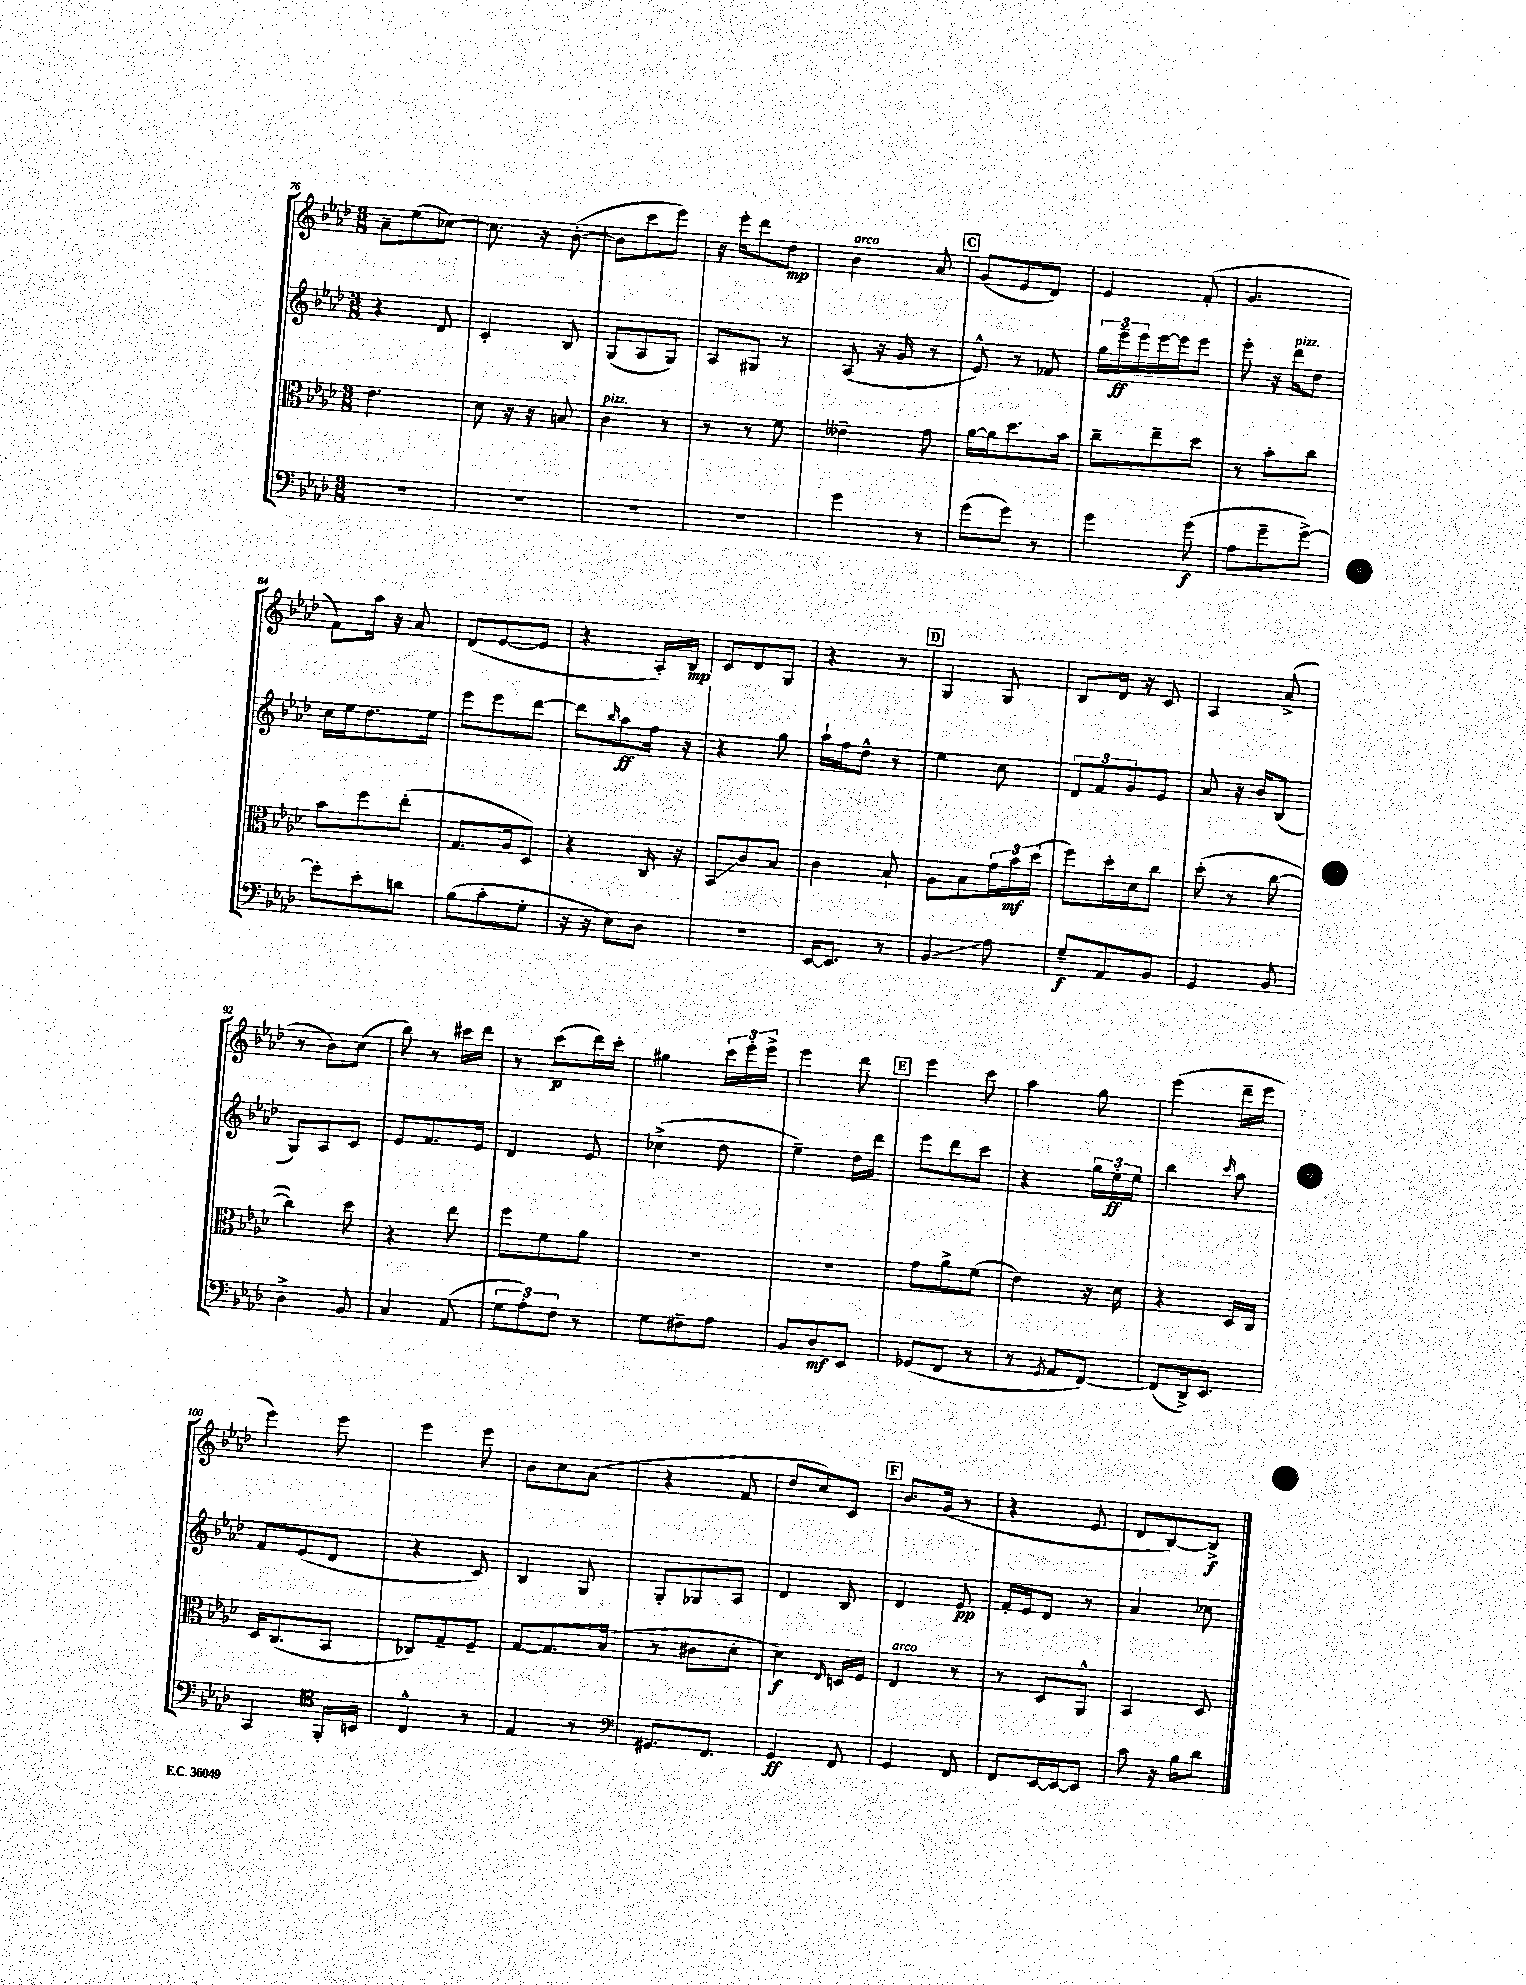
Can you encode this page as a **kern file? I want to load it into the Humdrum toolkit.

**kern	**kern	**kern	**kern
*staff4	*staff3	*staff2	*staff1
*clefF4	*clefC3	*clefG2	*clefG2
*k[b-e-a-d-]	*k[b-e-a-d-]	*k[b-e-a-d-]	*k[b-e-a-d-]
*M3/8	*M3/8	*M3/8	*M3/8
4.r	4.e-	4r	8a-~
.	.	.	(8ee-
.	.	8d-	[8cc-)
=	=	=	=
4.r	8d-	4c'	8.cc-]
.	16r	.	.
.	16r	.	16r
.	8B	8B-	([8b-'
=	=	=	=
4.r	4c	(8G	8b-]
.	.	8A-	8ccc
.	8r	8G)	8eee-)
=	=	=	=
4.r	8r	8A-	16r
.	.	.	16eee-'
.	8r	8G#	8ddd-
.	8f	8r	8dd-
=	=	=	=
4g	4e--~	(8A-	4b-
.	.	16r	.
.	.	16g	.
8r	8g	8r	8a-
=	=	=	=
(8g	[16a-	8e-^^)	(8g
.	16a-]	.	.
8g)	8.dd-	8r	8e-
8r	.	8f-	8d-)
.	16b-	.	.
=	=	=	=
4g	8cc~	24gg	4e-
.	.	24eee-~	.
.	.	24eee-	.
.	8ee-~	[16eee-	.
.	.	16eee-]	.
(8g	8dd-	8eee-	(8f'
=	=	=	=
8A-	8r	8eee-'	4.g
8g~	8b-'	16r	.
.	.	16ddd-	.
[8g^)	8cc	8dd-	.
=	=	=	=
8g']	8b-	16cc	8f)
.	.	16ee-	.
8e-'	8ff	8.dd-	16aa-
.	.	.	16r
8d	(8ee-'	.	8a-
.	.	16ee-	.
=	=	=	=
(8B-	8.G	8eee-	(8d-
8c'	.	8eee-	[8e-
.	16A-	.	.
8G'	8D-)	[8ddd-	8e-]
=	=	=	=
16r	4r	8ddd-]	4r
16r	.	.	.
.	.	16qqbb-	.
8E-)	.	8aa-	.
8D-	16C	16ff	16A-')
.	16r	16r	16B-
=	=	=	=
4.r	8BB-	4r	8c
.	8c	.	8d-
.	8B-	8gg	8G
=	=	=	=
[16EE-	4c	16aa-`	4r
8.EE-]	.	16ff	.
.	.	8dd-^^	.
8r	8B-`	8r	8r
=	=	=	=
4BB-	8A-	4ee-	4G
.	8B-	.	.
8A-	24g	8cc	8G
.	24b-	.	.
.	(24dd-	.	.
=	=	=	=
8G~	8ff)	12d-	8B-
.	.	12f	.
8AA-	16dd-'	.	16d-
.	.	12g	.
.	16d-	.	16r
8BB-	8cc	8e-	8c
=	=	=	=
4GG	(8dd-'	8a-	4A-
.	8r	16r	.
.	.	16b-	.
8BB-	[8cc	(8B-	(8a-^
=	=	=	=
4D-^	4cc])	8G)	8r
.	.	8A-	8b-)
8BB-	8dd-	8c	(8cc
=	=	=	=
4C	4r	8e-	8bb-)
.	.	8.f	8r
(8AA-	8ee-	.	16ccc#
.	.	16e-	16ddd-
=	=	=	=
12G	8ff	4d-	8r
12A-')	.	.	.
.	8f	.	(8ccc
12F	.	.	.
8r	8a-	8e-	16ddd-)
.	.	.	16ccc'
=	=	=	=
8G	4.r	(4cc-^	4gg#
8F#~	.	.	.
8A-	.	8dd-	24ccc
.	.	.	24eee-'
.	.	.	24eee-^
=	=	=	=
8BB-	4.r	4ee-~)	4eee-
8D-	.	.	.
8EE-	.	16dd-	8ddd-
.	.	16ddd-	.
=	=	=	=
(8GG-	8g	8eee-	4eee-
8FF	8a-^	8ddd-	.
8r	(8f	8ccc	8ccc
=	=	=	=
8r	4e-)	4r	4aa-
8qGG	.	.	.
8AA-	.	.	.
[8FF)	16r	24gg	8gg
.	.	24ee-'	.
.	16d-	.	.
.	.	24ee-	.
=	=	=	=
(8FF]	4r	4bb-	(4eee-
16DD-^)	.	.	.
8.EE-	.	.	.
.	.	16qqccc	.
.	16D-	8aa-	16ddd-~
.	16C	.	16eee-
=	=	=	=
4CC	16D-	8f	4eee-)
.	(8.C	.	.
.	.	(8e-	.
*clefC4	*	*	*
16FF'	8BB-	8d-	8eee-
16BB	.	.	.
=	=	=	=
4C^^	8C-)	4r	4eee-
.	8G~	.	.
8r	8F~	8c)	8eee-
=	=	=	=
4E-	[8G	4B-	8b-
.	8.G]	.	8cc
8r	.	8G	(8a-
.	(16B-	.	.
=	=	=	=
*clefF4	*	*	*
8.GG#	8r	8G'	4r
.	8c#	8G-	.
8.FF	.	.	.
.	8d-'	8A-	8f
=	=	=	=
4GG	4d-)	4d-	8dd-
.	.	.	8cc)
.	16qqE-	.	.
8FF	16D	8B-	8c
.	16F	.	.
=	=	=	=
4GG	4E-	4d-	8.b-
.	.	.	(16g
8FF	8r	8e-	8r
=	=	=	=
8FF	8r	16f'	4r
.	.	16e-	.
[16EE-	8D-	8d-	.
16EE-_	.	.	.
8EE-]	8AA-^^	8r	8e-
=	=	=	=
8c	4BB-	4a-	8d-
16r	.	.	[8B-)
16B-	.	.	.
8d-	8D-	8cc-	8B-^]
==	==	==	==
*-	*-	*-	*-
